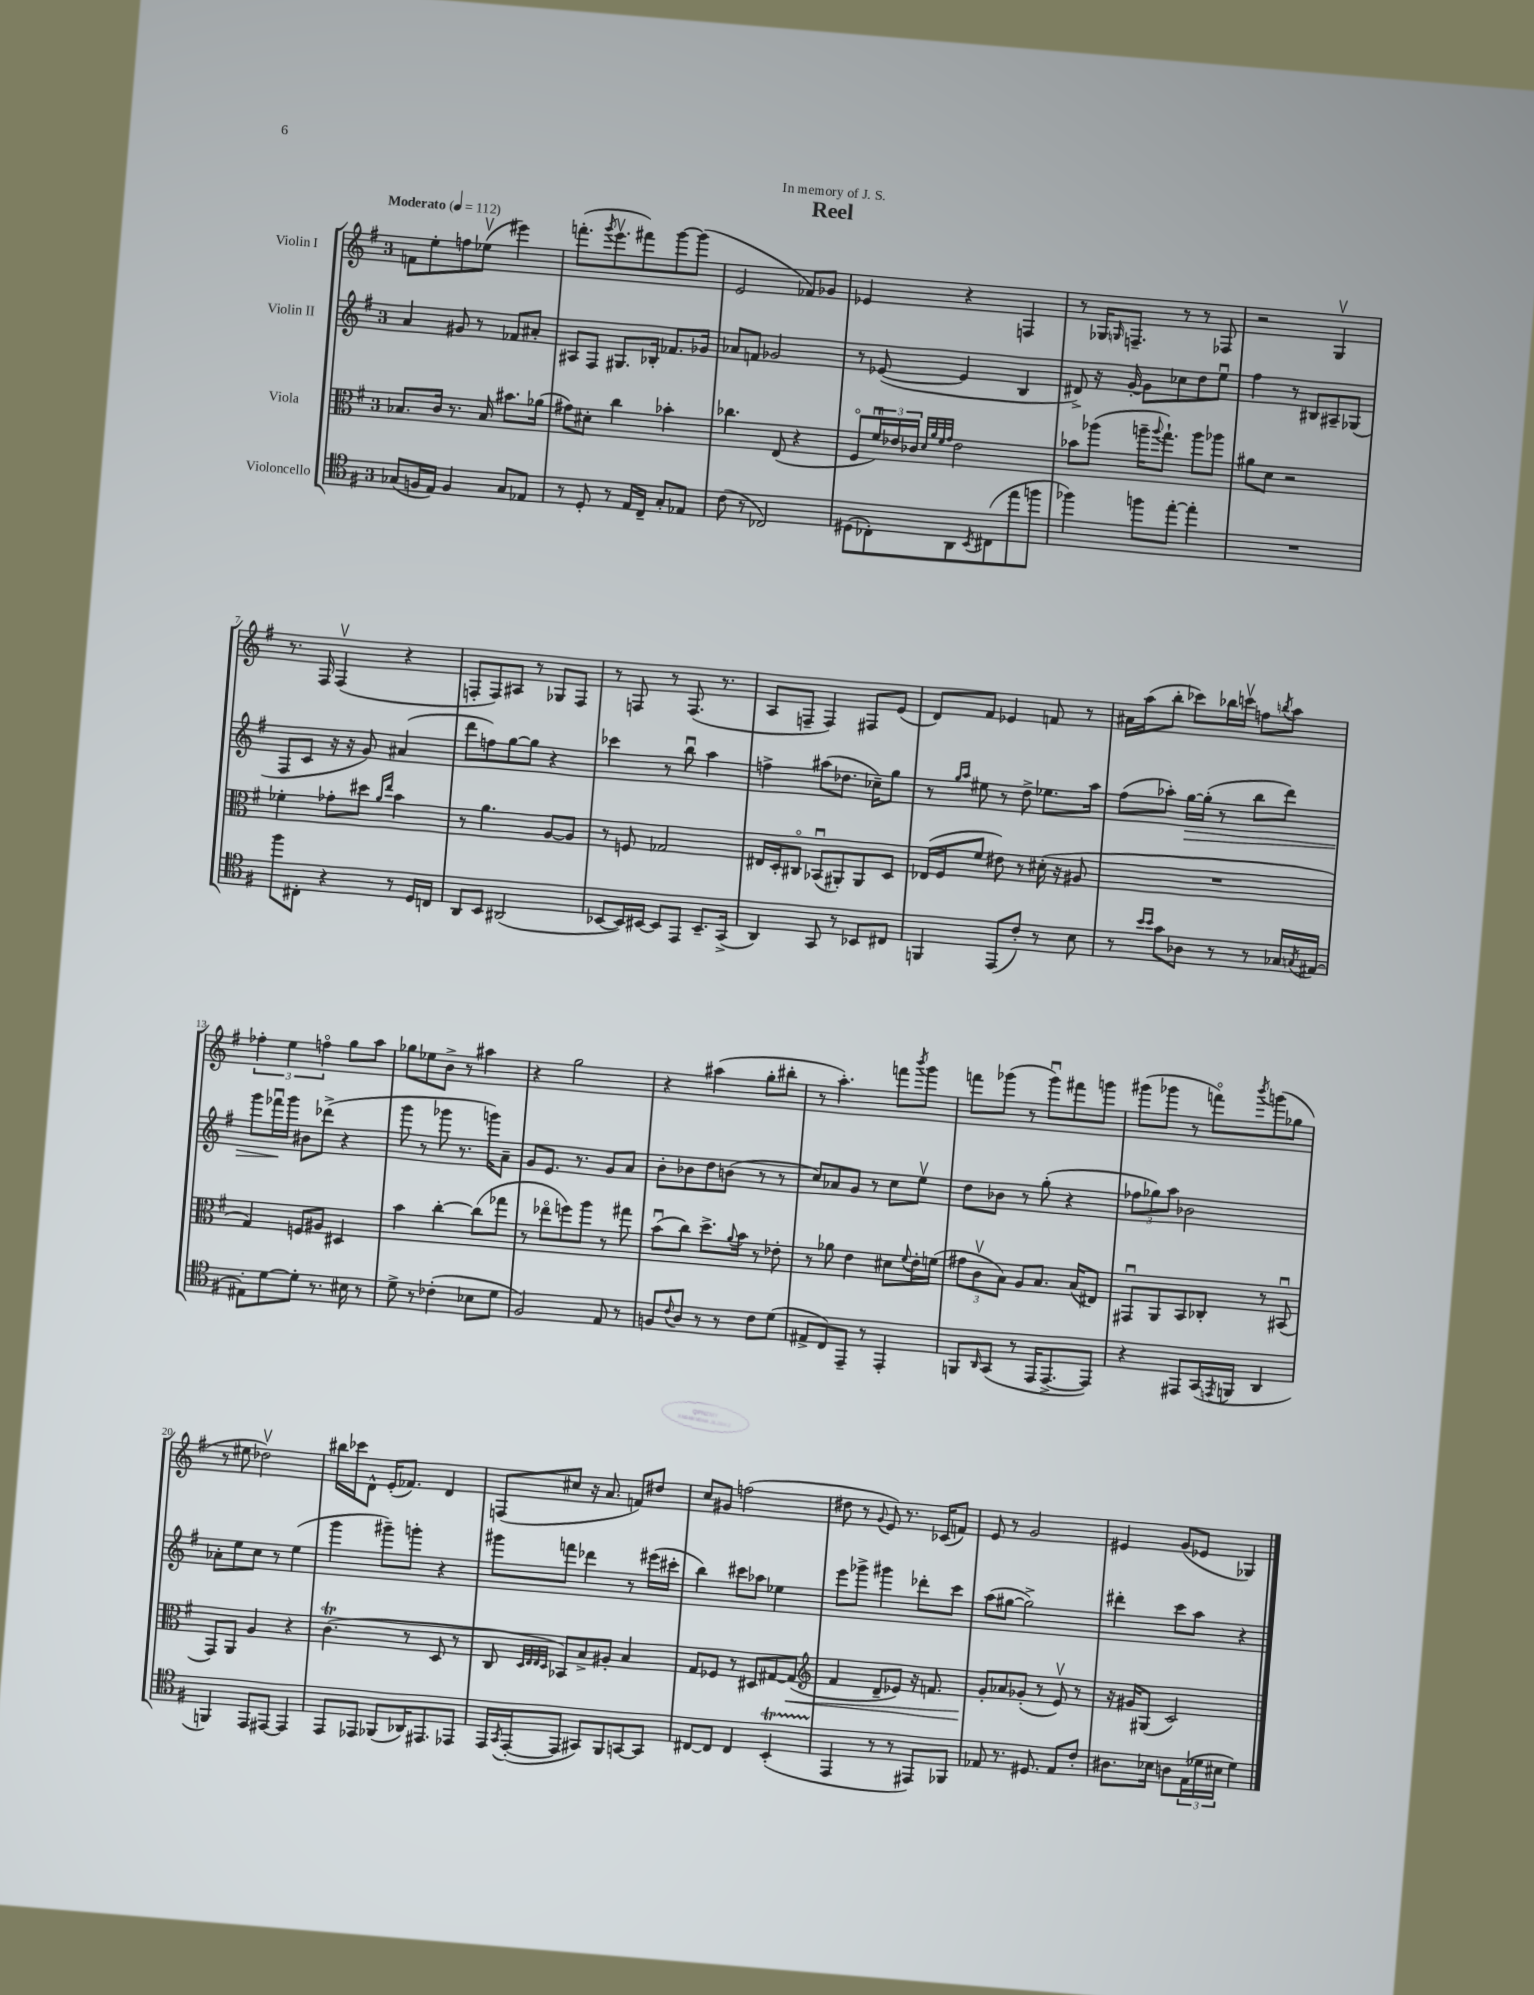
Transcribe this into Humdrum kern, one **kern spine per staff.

**kern	**kern	**dynam	**kern	**dynam	**kern
*part4	*part3	*part3	*part2	*part2	*part1
*staff4	*staff3	*staff3	*staff2	*staff2	*staff1
*I"Violoncello	*I"Viola	*	*I"Violin II	*	*I"Violin I
*clefC4	*clefC3	*	*clefG2	*	*clefG2
*k[f#]	*k[f#]	*	*k[f#]	*	*k[f#]
*M3/4	*M3/4	*	*M3/4	*	*M3/4
*MM112	*MM112	*	*MM112	*	*MM112
=1	=1	=1	=1	=1	=1
!	!	!	!	!	!LO:TX:a:B:t=Moderato
(8G-X/L	8.B-X/L	.	4a/	.	8fn\L
16Fn/L	.	.	.	.	8ee'\
16E/JJ)	16c/Jk	.	.	.	.
4F/	8.r	.	8g#X/	.	8ffn\
.	.	.	8r	.	(8ee-Xv\J
.	16B-/	.	.	.	.
8G-/L	8.b#X\L	.	8f-X/L	.	4eee#X\)
8E-X/J	.	.	8a#X'/J	.	.
.	(16a-X\Jk	.	.	.	.
=2	=2	=2	=2	=2	=2
8r	8g#X\L)	.	8A#X/L	.	(8.fffn'\L
8D'/	8d#X'\J	.	8F#/J	.	.
.	.	.	.	.	8qggg/
.	.	.	.	.	8.eeev\
8r	4cc\	.	8.G#X/L	.	.
16E/LL	.	.	.	.	8fff#X\)
16C~/JJ	.	.	16B-X'/Jk	.	.
8G'/L	4b-X'\	.	8.f-X/L	.	[8ggg\
8E-X/J	.	.	.	.	(8ggg\J]
.	.	.	16g-X/Jk	.	.
=3	=3	=3	=3	=3	=3
(8c\	4.cc-X\	.	8a-X/L	.	2e/
8r	.	.	8fn/J	.	.
2C-X/)	.	.	2g-X/	.	.
.	(8E/	.	.	.	.
.	4r	.	.	.	8f-X/L)
.	.	.	.	.	8g-X/J
=4	=4	=4	=4	=4	=4
(8D#X\L	8F#/L	.	8r	.	4e-X/
8C-X'\)	24f#u/L)	.	([8e-X/	.	.
.	24e-X/	.	.	.	.
.	24c-X/JJ	.	.	.	.
.	32qqd/LLL	.	.	.	.
.	32qqa/	.	.	.	.
.	32qqf#/	.	.	.	.
.	32qqg/JJJ	.	.	.	.
8AA\	2e-\	.	4e-/]	.	4r
8qBB/	.	.	.	.	.
(8C#X\	.	.	.	.	.
8ee\	.	.	4B/	.	4Fn/
8ffn\J	.	.	.	.	.
=5	=5	=5	=5	=5	=5
4ff-X\)	8b-X\L	.	8d#X^/)	.	8r
.	(8aa-X\J	.	16r	.	16G-X/KL
.	.	.	.	.	16qqGn/
.	.	.	[16g'/	.	8.Fn~/J
8ffn\L	16aan~\KL	.	8g\L]	.	.
.	8qqaa/	.	.	.	.
.	8.gg`\J)	.	.	.	.
[8ee'\J	.	.	8cc-X\	.	8r
4ee'\]	8aa\L	.	8dd\	.	8r
.	8aa-X\J	.	8eeu\J	.	8F-X/
=6	=6	=6	=6	=6	=6
2.r	8a#X\L	.	4ff#\	.	2r
.	8d\J	.	.	.	.
.	2r	.	8r	.	.
.	.	.	8B#X/L	.	.
.	.	.	8A#X~/	.	4Gv/
.	.	.	(8G-X/J	.	.
!!LO:LB:g=z
=7	=7	=7	=7	=7	=7
8ff#\L	4f-X'\	.	8F#/L	.	8.r
8C#X'\J	.	.	8c/J	.	.
.	.	.	.	.	16F#/
4r	8g-X'\L	.	16r	.	(4F#v/
.	.	.	16r	.	.
.	8dd#X\J	.	8g/)	.	.
.	16qqa/LL	.	.	.	.
.	16qqee/JJ	.	.	.	.
8r	4b\	.	(4a#X/	.	4r
16D/LL	.	.	.	.	.
16Cn/JJ	.	.	.	.	.
=8	=8	=8	=8	=8	=8
8AA/L	8r	.	8ddd\L	.	8Fn'/L
8BB/J	4.a\	.	8ffn\)	.	8F/)
(2AA#X/	.	.	[8gg\	.	8A#X/J
.	.	.	8gg\J]	.	8r
.	[8A/L	.	4r	.	8G-X/L
.	8A/J]	.	.	.	8F/J
=9	=9	=9	=9	=9	=9
[8BB-X/L	8r	.	4ccc-X\	.	8r
16BB-/L])	8Fn/	.	.	.	8Fn/
[16BB#X/JJ	.	.	.	.	.
8BB#/L]	2G-X/	.	8r	.	8r
8EE/J	.	.	8bbu\	.	(8.F/
8.BB#~/L	.	.	4aa\	.	.
.	.	.	.	.	8.r
(16GG^/Jk	.	.	.	.	.
=10	=10	=10	=10	=10	=10
4AA/)	16E#X/LL	.	4ffn^\	.	8A/L
.	16D'/J	.	.	.	.
.	8C#X/J	.	.	.	8Fn~/J
8GG/	(8BB-Xu/L	.	(8aa#X\L	.	4F/)
8r	8AA#X'/)	.	8.dd-X\J	.	.
8BB-X/L	8AA#/	.	.	.	8F#X/L
.	.	.	16cc-X~\KL)	.	.
8C#X/J	8D/J	.	8gg\J	.	(8e/J
=11	=11	=11	=11	=11	=11
4FFn/	(16E-X/LL	.	8r	.	8d/L)
.	16F#/J	.	.	.	.
.	.	.	16qqgg/LL	.	.
.	.	.	16qqaa/JJ	.	.
.	8f#/J	.	8ee#X\	.	8f#/J
(8EE/L	8e#X\)	.	8r	.	4e-X/
8c'/J)	8r	.	8dd^\	.	.
8r	(16d#X'\	.	8.ee-X\L	.	8fn/
.	16r	.	.	.	.
8B\	8A#X/	.	.	.	8r
.	.	.	16aa\Jk	.	.
=12	=12	=12	=12	=12	=12
8r	2.r	.	(8ff#\L	.	16a#X\LL
.	.	.	.	.	(16aa\J
16qqb/LL	.	.	.	.	.
16qqb/JJ	.	.	.	.	.
8g\L	.	.	8aa-X'\J)	.	8bb'\J
!	!	!	!	!LO:HP:b	!
8A-X\J	.	.	[16gg\LL	>	8ccc-X\L)
.	.	.	(16gg'\JJ]	.	.
8r	.	.	8r	.	16bb-X\L
.	.	.	.	.	16cccnv\JJ
8r	.	.	8bb\L	.	8ffn\L
.	.	.	.	.	8qbbn/
16G-X/LL	.	.	8ddd\J)	.	8aa\J
8qGn/	.	.	.	.	.
[16E#X/JJ	.	.	.	.	.
!!LO:LB:g=z
=13	=13	=13	=13	=13	=13
8E#X'\L]	4G/)	.	8ggg\L	.	6ff-X'\
[8d\	.	.	16fff-Xu\L	.	.
.	.	.	.	.	6ee\
.	.	.	16ggg\JJ	]	.
8d'\J]	8Fn/L	.	8b#X\L	.	.
.	.	.	.	.	6ffn\
8.r	8A#X/J	.	(8ddd-X^\J	.	.
.	4D#X/	.	4r	.	8gg\L
16B#X\	.	.	.	.	.
8r	.	.	.	.	8aa\J
=14	=14	=14	=14	=14	=14
8d^\	4b\	.	8ggg\	.	8gg-X\L
8r	.	.	8r	.	8ee-X\
(4c-X'\	[4cc'\	.	8ggg-X\	.	8b^\J
.	.	.	8.r	.	8r
8B-X\L	(8cc\L]	.	.	.	4aa#X\
.	.	.	16gggn\KL)	.	.
8d\J	8gg-X\J	.	8a~\J	.	.
=15	=15	=15	=15	=15	=15
2F#/)	8r	.	8g/L	.	4r
.	8ee-X\L	.	8.e/J	.	.
.	8ffn\)	.	.	.	2gg\
.	.	.	8.r	.	.
.	8aa\J	.	.	.	.
8E/	8r	.	8g/L	.	.
8r	8gg#X\	.	8a/J	.	.
=16	=16	=16	=16	=16	=16
8Fn/L	(8bu\L	.	8b'\L	.	4r
8qqc/	.	.	.	.	.
8A/J	8cc\J)	.	8b-X\	.	.
8r	8.dd^\L	.	8dd\	.	(4aa#X\
8r	.	.	(8bn\J	.	.
.	8qqa/	.	.	.	.
.	16b\Jk	.	.	.	.
8c\L	8r	.	8r	.	8gg'\L
(8d\J	8e-X'\	.	8r	.	8bb#X'\J
=17	=17	=17	=17	=17	=17
8E#X^/L	8r	.	8cc/L)	.	8r
8C/)	8a-X\	.	8a-X/	.	4.aa'\)
8EE~/J	4e\	.	8g/J	.	.
8r	.	.	8r	.	.
4EE'/	8d#X\L	.	8cc\L	.	8fffn\L
.	8qqf#/	.	.	.	8qbbb/
.	16e'\L	.	8eev\J	.	8ggg\J
.	(16fn\JJ	.	.	.	.
=18	=18	=18	=18	=18	=18
8FFn/L	12g#X\L	.	8dd\L	.	8fffn\L
.	12cv\	.	.	.	.
16qqAA/	.	.	.	.	.
(8GG/J	.	.	8b-X\J	.	(8ggg-X\J
.	12B\J)	.	.	.	.
8r	8A/L	.	8r	.	8r
16EE/KL	8.B/J	.	(8gg'\	.	8ggg-u\L)
[8.EE^/	.	.	.	.	.
.	.	.	4r	.	8fff#X\
.	(16B/KL	.	.	.	.
8EE/J])	8E#X/J)	.	.	.	8gggn\J
=19	=19	=19	=19	=19	=19
4r	8GG#Xu/L	.	12ff-X\L	.	(8ggg#X\L
.	.	.	12gg-X\)	.	.
.	8AA/	.	.	.	8ggg-X\J
.	.	.	12aa\J	.	.
8EE#X/L	8BB/	.	2b-X\	.	8r
(16GG/L	8C-X'/J	.	.	.	8fffn\L)
8qEEn/	.	.	.	.	.
16FFn/JJ	.	.	.	.	.
.	.	.	.	.	8qbbb/
4AA/	8r	.	.	.	(8gggn\
.	(8BB#Xu/	.	.	.	8gg-X\J
!!LO:LB:g=z
=20	=20	=20	=20	=20	=20
4FFn/)	8GG/L)	.	8a-X'\L	.	8r
.	8AA/J	.	8ee\	.	8ee#X\
8EE/L	4A/	.	8cc\J	.	2dd-Xv\)
[8EE#X/J	.	.	8r	.	.
4EE#/]	4r	.	(4ee\	.	.
=21	=21	=21	=21	=21	=21
8EE/L	(4.cT\	.	4ggg\	.	16bb#X\LL
.	.	.	.	.	16ccc-X\J
8EE-X/J	.	.	.	.	8d^^\J
(8FF-X/L	.	.	8ggg#X~\L)	.	(16e'/KL
.	.	.	.	.	8.f-X/J)
16AA-X/K)	8r	.	8gggn'\J	.	.
8.EE#X/	.	.	.	.	.
.	8D/	.	4r	.	4d/
8EE-X/J	8r	.	.	.	.
=22	=22	=22	=22	=22	=22
16EE/LL	8C/	.	8ggg#X\L	.	(8Fn/L
8qGG/	.	.	.	.	.
([16EE'/J	.	.	.	.	.
.	32qqD/LLL	.	.	.	.
.	32qqE/	.	.	.	.
.	32qqE/	.	.	.	.
.	32qqD/JJJ	.	.	.	.
8EE/J]	8BB-X/L)	.	8fffn\J	.	8cc#X/J
8GG#X/L)	8B^/	.	4ddd-X\	.	16r
.	.	.	.	.	8.a/
8FF#/	8A#X'/J	.	.	.	.
[8GGn/	4B/	.	8r	.	8fn/L)
8GG/J]	.	.	(16eee#X\LL	.	8dd#X/J
.	.	.	16ccc#X'\JJ	.	.
=23	=23	=23	=23	=23	=23
[8C#X/L	8G/L	.	4bb\)	.	8cc/L
8C#/J]	8F-X/J	.	.	.	8g#X/J
4C#/	8r	.	8ccc#X\L	.	(2ffn\
.	8D#X/L	.	8aa-X\J	.	.
(4BBt'/	[8G#X/	.	4ee-X\	.	.
!	!	!LO:HP:b	!	!	!
.	(8G#/J]	<	.	.	.
=24	=24	=24	=24	=24	=24
*	*clefG2	*	*	*	*
4EE/	4f#/	.	8eee\L	.	8dd#X\
.	.	.	8ggg-X^\J	.	8r
.	.	.	.	.	8qqg/
8r	8d~/L	.	4ggg#X\	.	8e/)
8r	8e-X/J)	.	.	.	8.r
8EE#X/L)	16r	.	8ddd-X'\L	.	.
.	8.fn/	.	.	.	(16c-X/KL
8FF-X/J	.	.	8ccc\J	.	8fn/J)
=25	=25	=25	=25	=25	=25
8E-X/	8g'/L	.	(8aa\L	.	8e/
8.r	8a-X/	[	[8gg#X\J	.	8r
.	(8g-X'/J	.	2gg#^\])	.	2g/
8.D#X/	.	.	.	.	.
.	8r	.	.	.	.
8E-/L	8ev/)	.	.	.	.
8c'/J	8r	.	.	.	.
=26	=26	=26	=26	=26	=26
8.A#X\L	16r	.	4ddd#X'\	.	4e#X/
.	16g#X/KL	.	.	.	.
.	(8G#X/J	.	.	.	.
16B-X\Jk	.	.	.	.	.
8An\L	2c/)	.	8ccc\L	.	(8g/L
(24E\L	.	.	8aa\J	.	8e-X/J
24d-X\	.	.	.	.	.
24B#X\JJ	.	.	.	.	.
4d-\)	.	.	4r	.	4G-X/)
==	==	==	==	==	==
*-	*-	*-	*-	*-	*-
